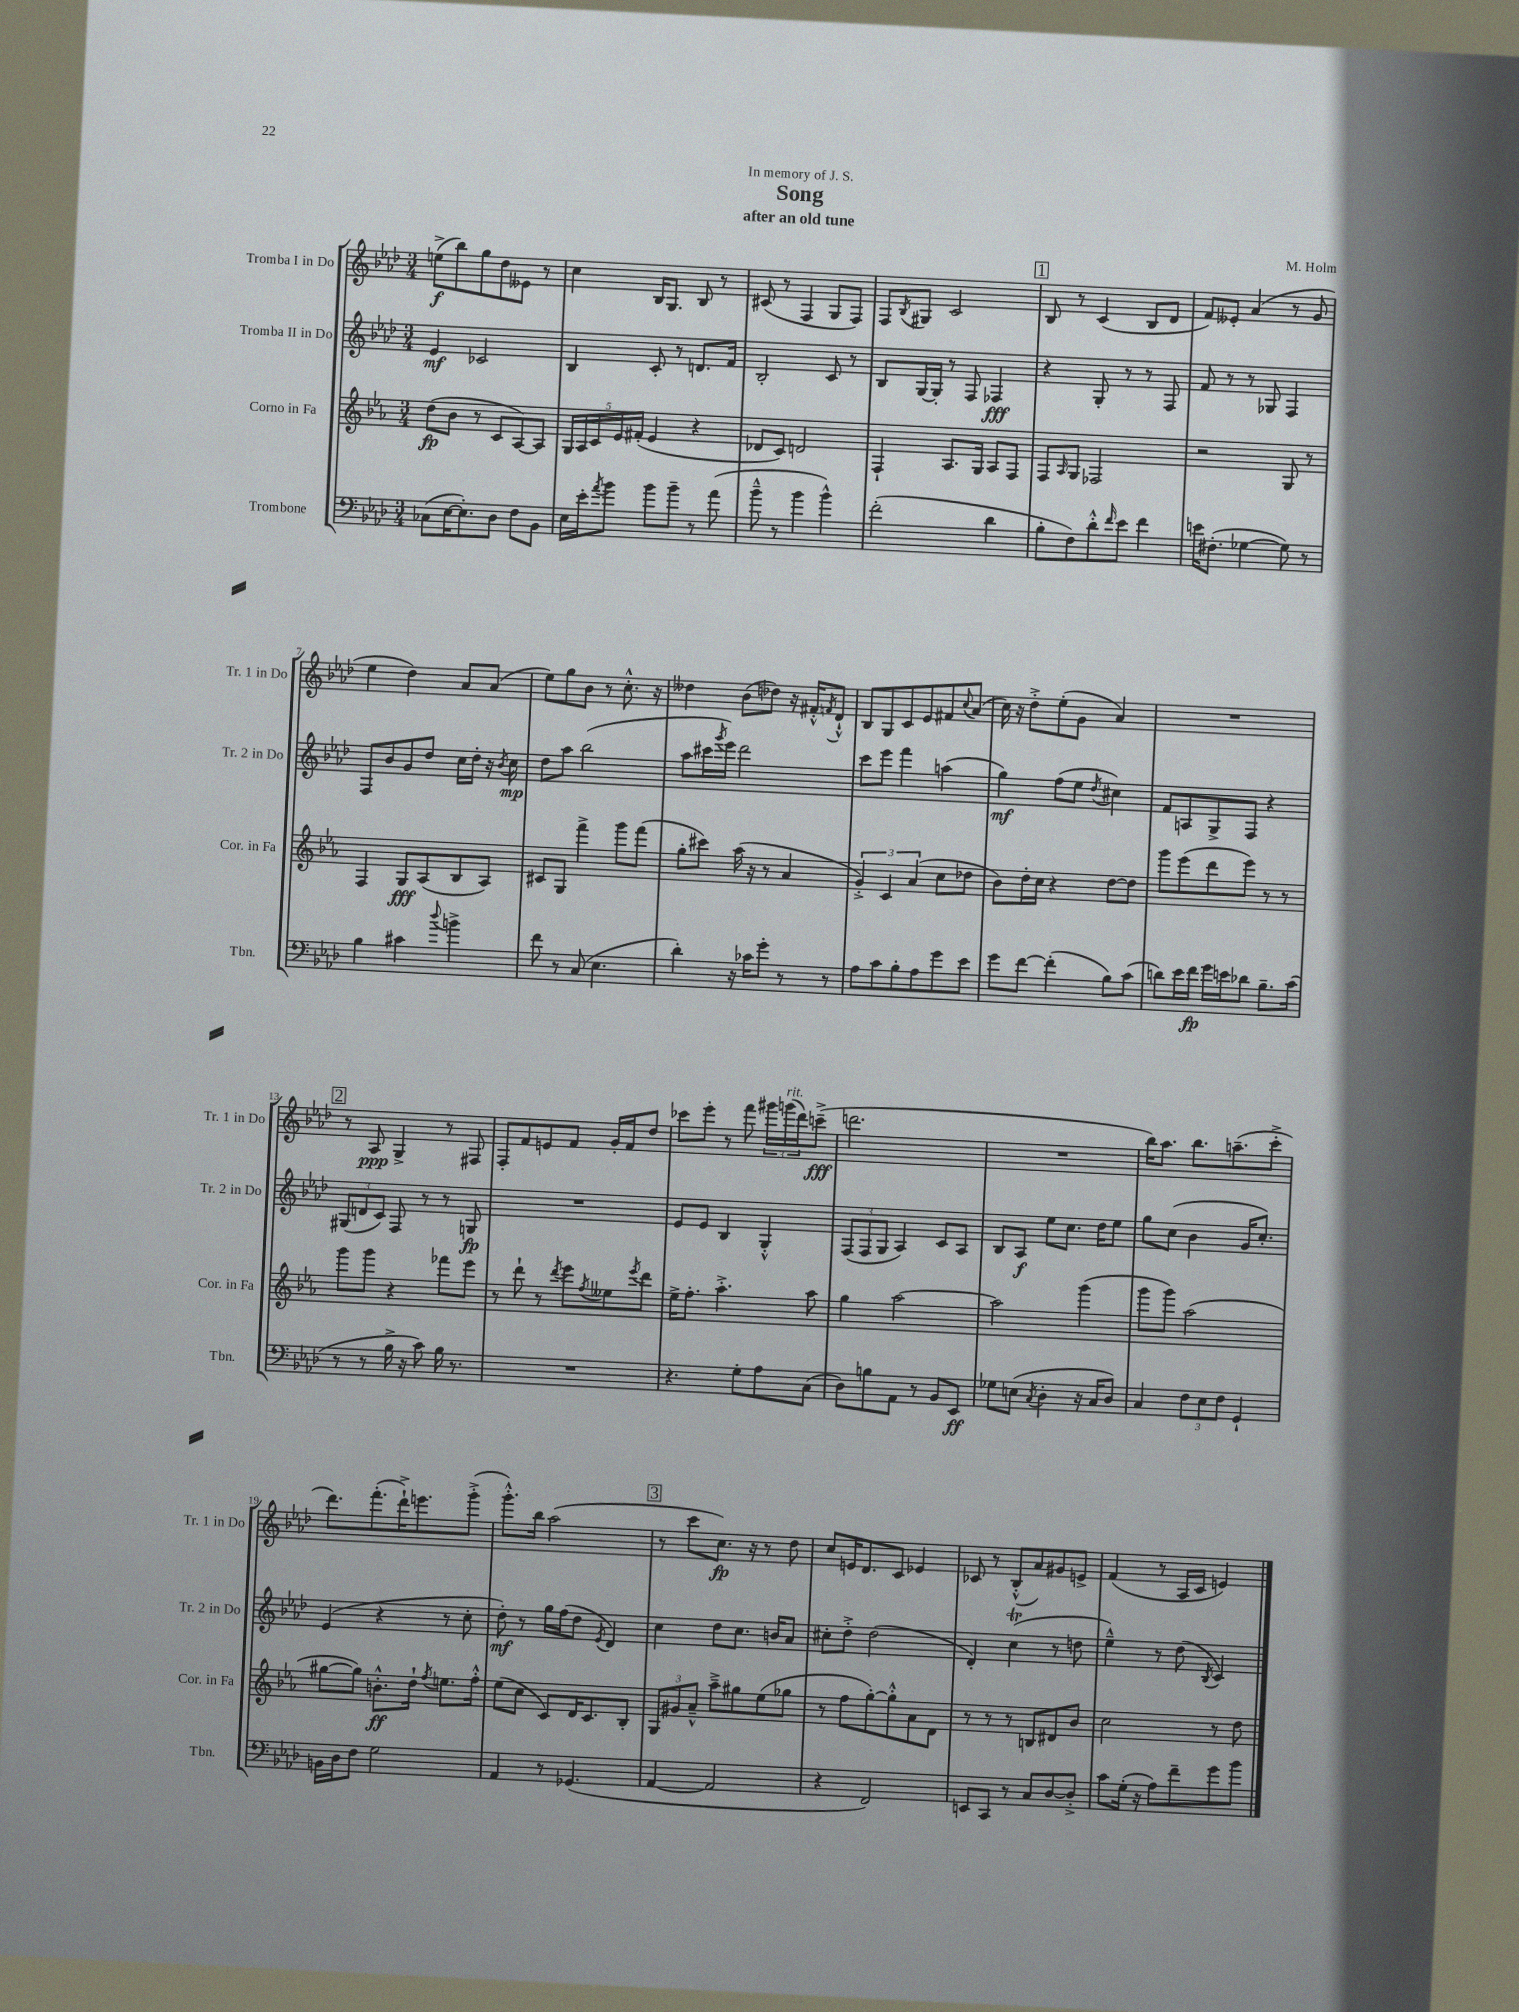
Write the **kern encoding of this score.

**kern	**kern	**kern	**kern
*staff4	*staff3	*staff2	*staff1
*clefF4	*clefG2	*clefG2	*clefG2
*k[b-e-a-d-]	*k[b-e-a-]	*k[b-e-a-d-]	*k[b-e-a-d-]
*M3/4	*M3/4	*M3/4	*M3/4
(8C-	(8dd	4e-	(8ee^
[16E-	8b-	.	8bb-)
8.E-'])	.	.	.
.	8r	2c-	8gg
8D-	8c	.	8dd-
8F	[8A-)	.	8e--
8BB-	8A-]	.	8r
=	=	=	=
16E-	20G	4B-	4cc
.	20A-	.	.
16e-'	.	.	.
.	20c	.	.
8qa-	.	.	.
8b-	.	.	.
.	20e-	.	.
.	(20f#'	.	.
8b-	4e-	8c'	16B-
.	.	.	8.G
8b-~	.	8r	.
8r	4r	8.d	8B-
(8a-	.	.	8r
.	.	16f	.
=	=	=	=
8b-~^^	8d-	2B-'	(8c#
8r	8c)	.	8r
4b-	2d	.	4F
4b-^^)	.	8c	8G
.	.	8r	8F)
=	=	=	=
(2f'	4F`	8B-	8F
.	.	.	8qB-
.	.	[16G	8G#
.	.	16G']	.
.	8.A-	8r	2c
.	.	8F	.
.	16G	.	.
4d-	8A-	4F-	.
.	8F	.	.
=	=	=	=
8B-'	8F	4r	8B-
.	16qqA-	.	.
8F)	8G	.	8r
8d-'^^	2F-	8G'	(4c
16qqf	.	.	.
8e-	.	8r	.
4f	.	8r	8B-
.	.	8F	8d-
=	=	=	=
16e	2r	8f	8f)
(8.F#'	.	.	.
.	.	8r	8e--'
[4G-	.	8r	(4a-
.	.	8G-	.
8G-])	8G	4F	8r
8r	8r	.	8g
=	=	=	=
4B-	4F	8F	4ee-
.	.	8b-	.
4c#	8G	8g	4dd-)
.	(8A-	8dd-	.
8qqdd-	.	.	.
4b^	8B-	16cc	8a-
.	.	16dd-'	.
.	8A-)	16r	(8a-
.	.	8qb-	.
.	.	16cc	.
=	=	=	=
8f	8c#	8dd-	8ee-)
8r	8G	8aa-	8gg
(8C	4fff^	(2bb-	8b-
4.E-	.	.	8r
.	8ggg	.	8.cc'^^
.	(8fff	.	.
.	.	.	16r
=	=	=	=
4d-')	8gg'	8aa-	4dd--
.	8ccc#)	16ccc#	.
.	.	8qggg	.
.	.	16eee-)	.
16r	(16aa-	2ddd-	(8b-
16c-	16r	.	.
8g'	8r	.	8dd-)
8r	4a-	.	16r
.	.	.	16f#'^^
.	.	.	8qf
8r	.	.	8d-`^^
=	=	=	=
8A-	6g'^)	8ccc	8B-
8c	.	8eee-	8G
.	6c	.	.
8B-'	.	4fff	8c
.	(6a-	.	.
8A-	.	.	8e-
8g	8cc	(4aa	8f#
.	.	.	8qqcc
8e-	8dd-	.	(8a-
=	=	=	=
8g	8b-)	4gg)	16cc)
.	.	.	16r
[8f	16dd'	.	8dd-'^
.	16cc	.	.
(4f']	4r	(8ff	(8ee-'
.	.	8ee-	8g
.	.	8qdd-	.
8B-)	[8dd	4cc#)	4a-)
(8c	8dd]	.	.
=	=	=	=
8d)	8ggg	8f	2.r
16e-	(8eee-	8A	.
16f	.	.	.
16g	8ddd	8G^	.
16e	.	.	.
8d-	8eee-)	8F	.
8.B-~	8r	4r	.
.	8r	.	.
(16c	.	.	.
=	=	=	=
8r	8ggg	(12G#	8r
.	.	12d	.
8r	8ggg	.	8A-
.	.	12c)	.
16B-^	4r	8F	4G^
16r	.	.	.
8c)	.	8r	.
16B-	8fff-	8r	8r
8.r	.	.	.
.	8eee-	8G	8F#
=	=	=	=
2.r	8r	2.r	8F'
.	8ddd`	.	8f
.	8r	.	8e
.	8qddd	.	.
.	8eee-	.	8f
.	8qff	.	.
.	8ee--	.	16g'
.	.	.	16f
.	8qeee-	.	.
.	8ddd	.	8dd-
=	=	=	=
4.r	16ee-^	8e-	8ccc-
.	8.ff'	.	.
.	.	8e-	8eee-'
.	4.aa-'^	4B-	8r
8G'	.	.	8fff
8A-	.	4G'^^	24ggg#
.	.	.	(24ggg
.	.	.	24ddd-)
(8C	8aa-	.	(8ccc~^
=	=	=	=
8D-)	4gg	(12F	2.ddd
.	.	12F	.
8B	.	.	.
.	.	12G	.
8AA-	[2aa-	4A-)	.
8r	.	.	.
8BB-	.	8c	.
8EE-	.	8A-	.
=	=	=	=
8G-	2aa-]	8B-	2.r
(8E	.	8A-	.
8qC	.	.	.
4D-'	.	8ee-	.
.	.	8.cc	.
16r	(4ggg	.	.
16C	.	16dd-	.
8D-)	.	8ee-	.
=	=	=	=
4C	8ggg	8gg	16bb-)
.	.	.	8.aa-
.	8ggg)	(8cc	.
12F	(2aa-	4b-	8.bb-
12E-	.	.	.
12F	.	.	.
.	.	.	(8.aa~
4GG`	.	16g	.
.	.	8.cc')	.
.	.	.	8ccc'^
=	=	=	=
16BB	[8gg#	(4e-	8.ddd-)
16D-	.	.	.
8F	8gg#])	.	.
.	.	.	(8.fff'
2G	8.b'^^	4r	.
.	.	.	16ddd-`^)
.	16dd`	.	8.eee
.	8qff	.	.
.	8.ee	8r	.
.	.	8cc'	(8ggg'^
.	16ff'^^	.	.
=	=	=	=
4AA-	(8ee-	8dd-')	8.ggg'^^)
.	8cc	8r	.
.	.	.	16bb-
8r	8c)	16gg	(2aa-
.	.	(16ff	.
(4.GG-	16d	8dd-	.
.	8.c	.	.
.	.	8qe-	.
.	.	4d-)	.
.	8B-'	.	.
=	=	=	=
[4AA-	12G	4cc	8r
.	12g#	.	.
.	.	.	8ccc
.	12a-~^^	.	.
2AA-]	8aa-~^	8dd-	8.cc)
.	8gg#	8.cc	.
.	.	.	16r
.	(8ee-	.	8r
.	.	16b	.
.	8gg-	8a-	8dd-
=	=	=	=
4r	8r	8cc#'	8cc
.	8ff	8dd-'^	16e
.	.	.	8.d-
2FF)	[8gg')	(2dd-	.
.	8gg'^^]	.	8c
.	8a-	.	4e-
.	8d	.	.
=	=	=	=
8EE	8r	4d-')	8c-
8CC	8r	.	8r
8r	8r	(4cc	(8B-'^^
8C	8B	.	8a-)
[8D-	8d#	8r	8g#
8D-'^]	8b-	8dd	8e^
=	=	=	=
8c	2cc	4ee-~^^)	(4f
(16G'	.	.	.
16r	.	.	.
8A-)	.	8r	8r
8f~	.	(8dd-	16A-
.	.	.	16c
.	.	8qB-	.
8g	8r	4c)	4e)
8b-	8dd	.	.
==	==	==	==
*-	*-	*-	*-
